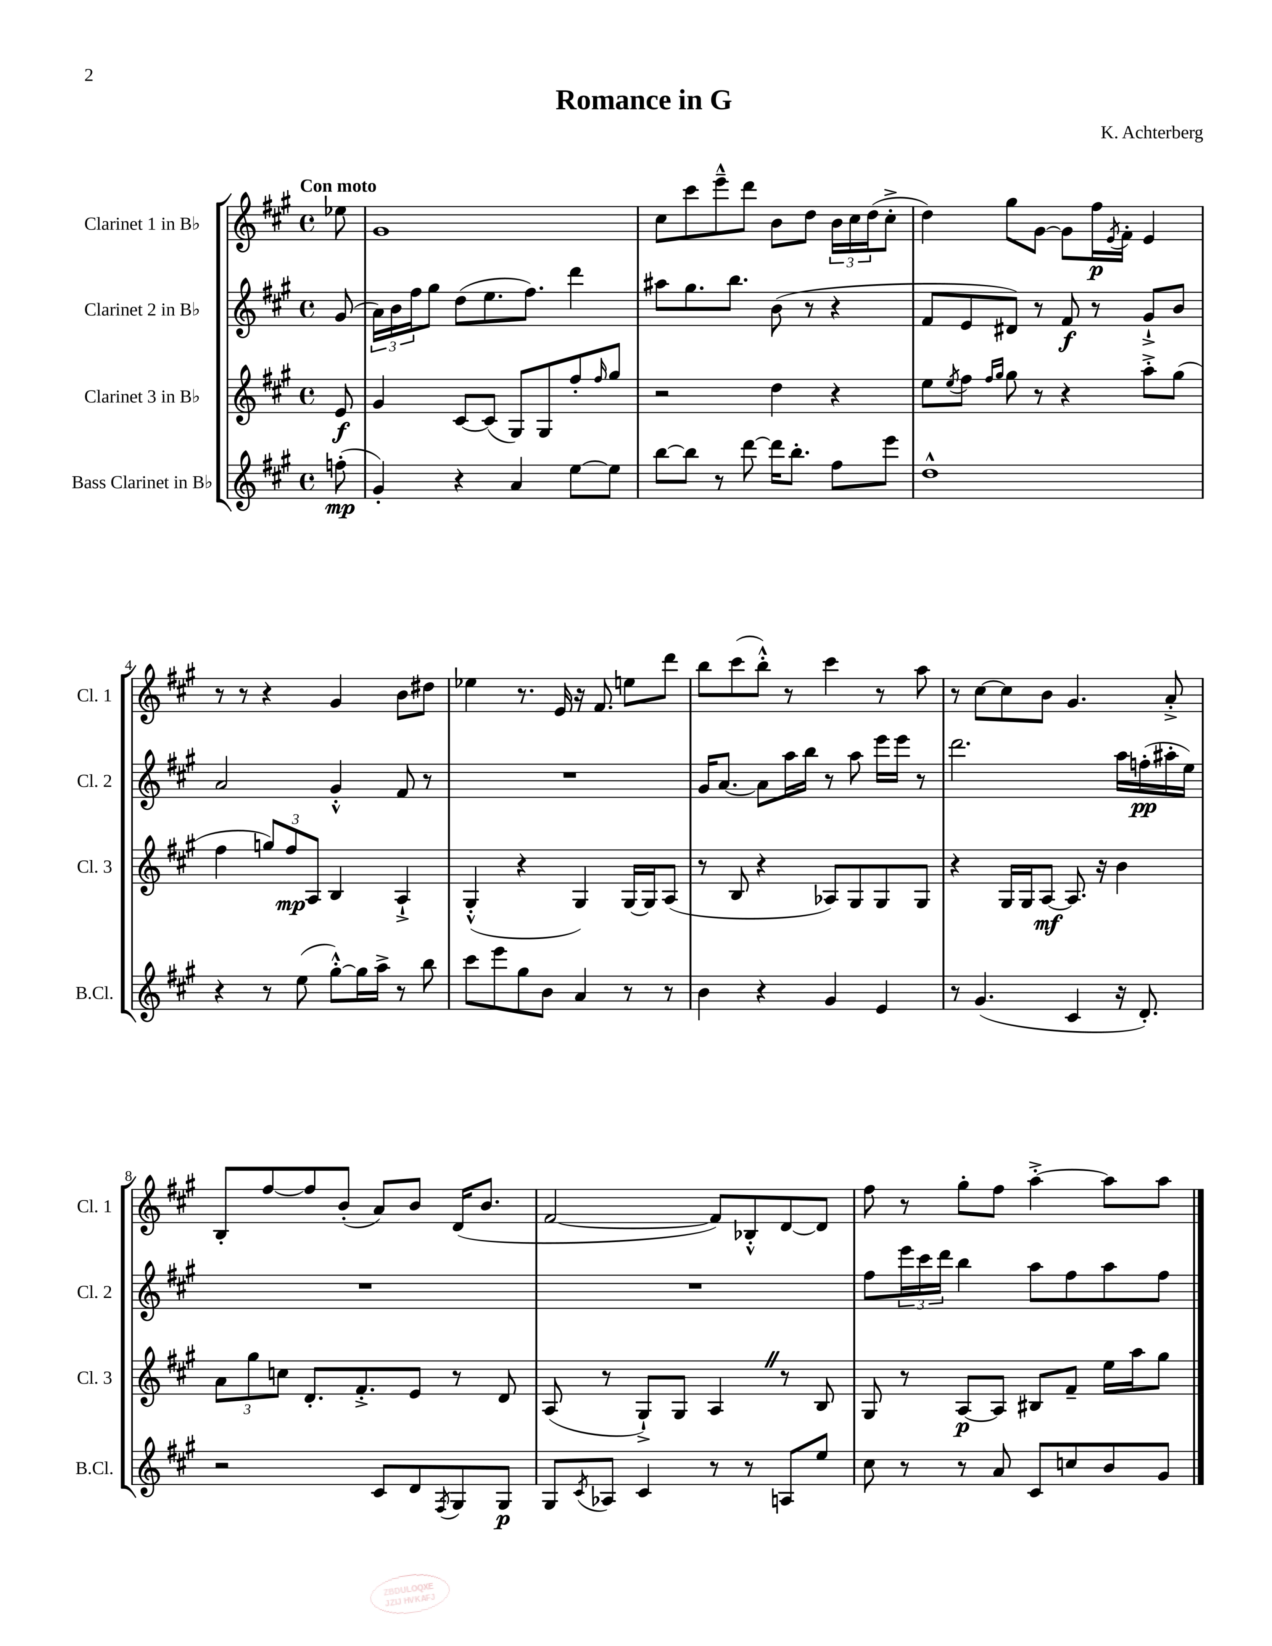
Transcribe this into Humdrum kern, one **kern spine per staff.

**kern	**dynam	**kern	**dynam	**kern	**dynam	**kern	**dynam
*part4	*part4	*part3	*part3	*part2	*part2	*part1	*part1
*staff4	*staff4	*staff3	*staff3	*staff2	*staff2	*staff1	*staff1
*I"Bass Clarinet in B♭	*	*I"Clarinet 3 in B♭	*	*I"Clarinet 2 in B♭	*	*I"Clarinet 1 in B♭	*
*I'B.Cl.	*	*I'Cl. 3	*	*I'Cl. 2	*	*I'Cl. 1	*
*clefG2	*	*clefG2	*	*clefG2	*	*clefG2	*
*k[f#c#g#]	*	*k[f#c#g#]	*	*k[f#c#g#]	*	*k[f#c#g#]	*
*M4/4	*	*M4/4	*	*M4/4	*	*M4/4	*
*met(c)	*	*met(c)	*	*met(c)	*	*met(c)	*
=	=	=	=	=	=	=	=
!	!	!	!	!	!	!LO:TX:a:B:t=Con moto	!
(8ffn'\	mp	8e/	f	(8g#/	.	8ee-X\	.
=1	=1	=1	=1	=1	=1	=1	=1
4g#'/)	.	4g#/	.	24a\LL)	.	1g#	.
.	.	.	.	24b\	.	.	.
.	.	.	.	24ff#\J	.	.	.
.	.	.	.	8gg#\J	.	.	.
4r	.	[8c#/L	.	(8dd\L	.	.	.
.	.	(8c#/J]	.	8.ee\	.	.	.
4a/	.	8G#/L)	.	.	.	.	.
.	.	.	.	8.ff#\J)	.	.	.
.	.	8G#/	.	.	.	.	.
[8ee\L	.	8ff#'/	.	4ddd\	.	.	.
.	.	16qqff#/	.	.	.	.	.
8ee\J]	.	8gg#/J	.	.	.	.	.
=2	=2	=2	=2	=2	=2	=2	=2
[8bb\L	.	2r	.	8aa#X\L	.	8cc#\L	.
8bb\J]	.	.	.	8.gg#\	.	8ccc#\	.
8r	.	.	.	.	.	8eee~^^\	.
.	.	.	.	8.bb\J	.	.	.
[8ddd\	.	.	.	.	.	8ddd\J	.
16ddd\KL]	.	4dd\	.	(8b\	.	8b\L	.
8.bb'\J	.	.	.	.	.	.	.
.	.	.	.	8r	.	8dd\J	.
8ff#\L	.	4r	.	4r	.	24b\LL	.
.	.	.	.	.	.	24cc#\	.
.	.	.	.	.	.	(24dd\J	.
8eee\J	.	.	.	.	.	8cc#'^\J	.
=3	=3	=3	=3	=3	=3	=3	=3
1dd^^	.	8ee\L	.	8f#/L	.	4dd\)	.
.	.	8qee/	.	.	.	.	.
.	.	8ff#\J	.	8e/	.	.	.
.	.	16qqff#/LL	.	.	.	.	.
.	.	16qqgg#/JJ	.	.	.	.	.
.	.	8gg#\	.	8d#X/J)	.	8gg#\L	.
.	.	8r	.	8r	.	[8g#\J	.
.	.	4r	.	8f#/	f	8g#\L]	.
.	.	.	.	8r	.	16ff#\L	p
.	.	.	.	.	.	8qe/	.
.	.	.	.	.	.	16f#'\JJ	.
.	.	8aa'^\L	.	8g#`^/L	.	4e/	.
.	.	(8gg#\J	.	8b/J	.	.	.
!!LO:LB:g=z
=4	=4	=4	=4	=4	=4	=4	=4
4r	.	4ff#\	.	2a/	.	8r	.
.	.	.	.	.	.	8r	.
8r	.	12ggn/L)	.	.	.	4r	.
.	.	12ff#/	mp	.	.	.	.
(8ee\	.	.	.	.	.	.	.
.	.	12A/J	.	.	.	.	.
[8gg#'^^\L)	.	4B/	.	4g#'^^/	.	4g#/	.
16gg#\L]	.	.	.	.	.	.	.
16aa^\JJ	.	.	.	.	.	.	.
8r	.	4A`^/	.	8f#/	.	8b\L	.
8bb\	.	.	.	8r	.	8dd#X\J	.
=5	=5	=5	=5	=5	=5	=5	=5
8ccc#\L	.	(4G#'^^/	.	1r	.	4ee-X\	.
8eee\	.	.	.	.	.	.	.
8gg#\	.	4r	.	.	.	8.r	.
8b\J	.	.	.	.	.	.	.
.	.	.	.	.	.	16e/	.
4a/	.	4G#/)	.	.	.	16r	.
.	.	.	.	.	.	8.f#/	.
8r	.	[16G#/LL	.	.	.	8een\L	.
.	.	16G#/J]	.	.	.	.	.
8r	.	(8A/J	.	.	.	8ddd\J	.
=6	=6	=6	=6	=6	=6	=6	=6
4b\	.	8r	.	16g#/KL	.	8bb\L	.
.	.	.	.	[8.a/J	.	.	.
.	.	8B/	.	.	.	(8ccc#\	.
4r	.	4r	.	8a\L]	.	8bb'^^\J)	.
.	.	.	.	16aa\L	.	8r	.
.	.	.	.	16bb\JJ	.	.	.
4g#/	.	8A-X/L)	.	8r	.	4ccc#\	.
.	.	8G#/	.	8aa\	.	.	.
4e/	.	8G#/	.	16eee\LL	.	8r	.
.	.	.	.	16eee\JJ	.	.	.
.	.	8G#/J	.	8r	.	8aa\	.
=7	=7	=7	=7	=7	=7	=7	=7
8r	.	4r	.	2.ddd\	.	8r	.
(4.g#/	.	.	.	.	.	[8cc#\L	.
.	.	16G#/LL	.	.	.	8cc#\]	.
.	.	16G#/J	.	.	.	.	.
.	.	[8A/J	mf	.	.	8b\J	.
4c#/	.	8.A/]	.	.	.	4.g#/	.
.	.	16r	.	.	.	.	.
16r	.	4b\	.	16aa\LL	.	.	.
8.d'/)	.	.	.	(16ffn'\	pp	.	.
.	.	.	.	16aa#X'\	.	8a'^/	.
.	.	.	.	16ee\JJ)	.	.	.
!!LO:LB:g=z
=8	=8	=8	=8	=8	=8	=8	=8
2r	.	12a\L	.	1r	.	8B'/L	.
.	.	12gg#\	.	.	.	.	.
.	.	.	.	.	.	[8ff#/	.
.	.	12ccn\J	.	.	.	.	.
.	.	8.d'/L	.	.	.	8ff#/]	.
.	.	.	.	.	.	(8b'/J	.
.	.	8.f#'^/	.	.	.	.	.
8c#/L	.	.	.	.	.	8a/L)	.
8d/	.	8e/J	.	.	.	8b/J	.
8qF#/	.	.	.	.	.	.	.
8G#/	.	8r	.	.	.	(16d/KL	.
.	.	.	.	.	.	8.b/J	.
8G#/J	p	8d/	.	.	.	.	.
=9	=9	=9	=9	=9	=9	=9	=9
8G#/L	.	(8A/	.	1r	.	[2f#/	.
8qc#/	.	.	.	.	.	.	.
8A-X/J	.	8r	.	.	.	.	.
4c#/	.	8G#`^/L)	.	.	.	.	.
.	.	8G#/J	.	.	.	.	.
8r	.	4AZ/	.	.	.	8f#/L])	.
8r	.	.	.	.	.	8B-X'^^/	.
8An/L	.	8r	.	.	.	[8d/	.
8ee/J	.	8B/	.	.	.	8d/J]	.
=10	=10	=10	=10	=10	=10	=10	=10
8cc#\	.	8G#/	.	8ff#\L	.	8ff#\	.
8r	.	8r	.	24eee\L	.	8r	.
.	.	.	.	24ccc#\	.	.	.
.	.	.	.	24ddd\JJ	.	.	.
8r	.	[8A/L	p	4bb\	.	8gg#'\L	.
8a/	.	8A/J]	.	.	.	8ff#\J	.
8c#/L	.	8B#X/L	.	8aa\L	.	[4aa'^\	.
8ccn/	.	8f#~/J	.	8ff#\	.	.	.
8b/	.	16ee\LL	.	8aa\	.	8aa\L]	.
.	.	16aa\J	.	.	.	.	.
8g#/J	.	8gg#\J	.	8ff#\J	.	8aa\J	.
==	==	==	==	==	==	==	==
*-	*-	*-	*-	*-	*-	*-	*-
